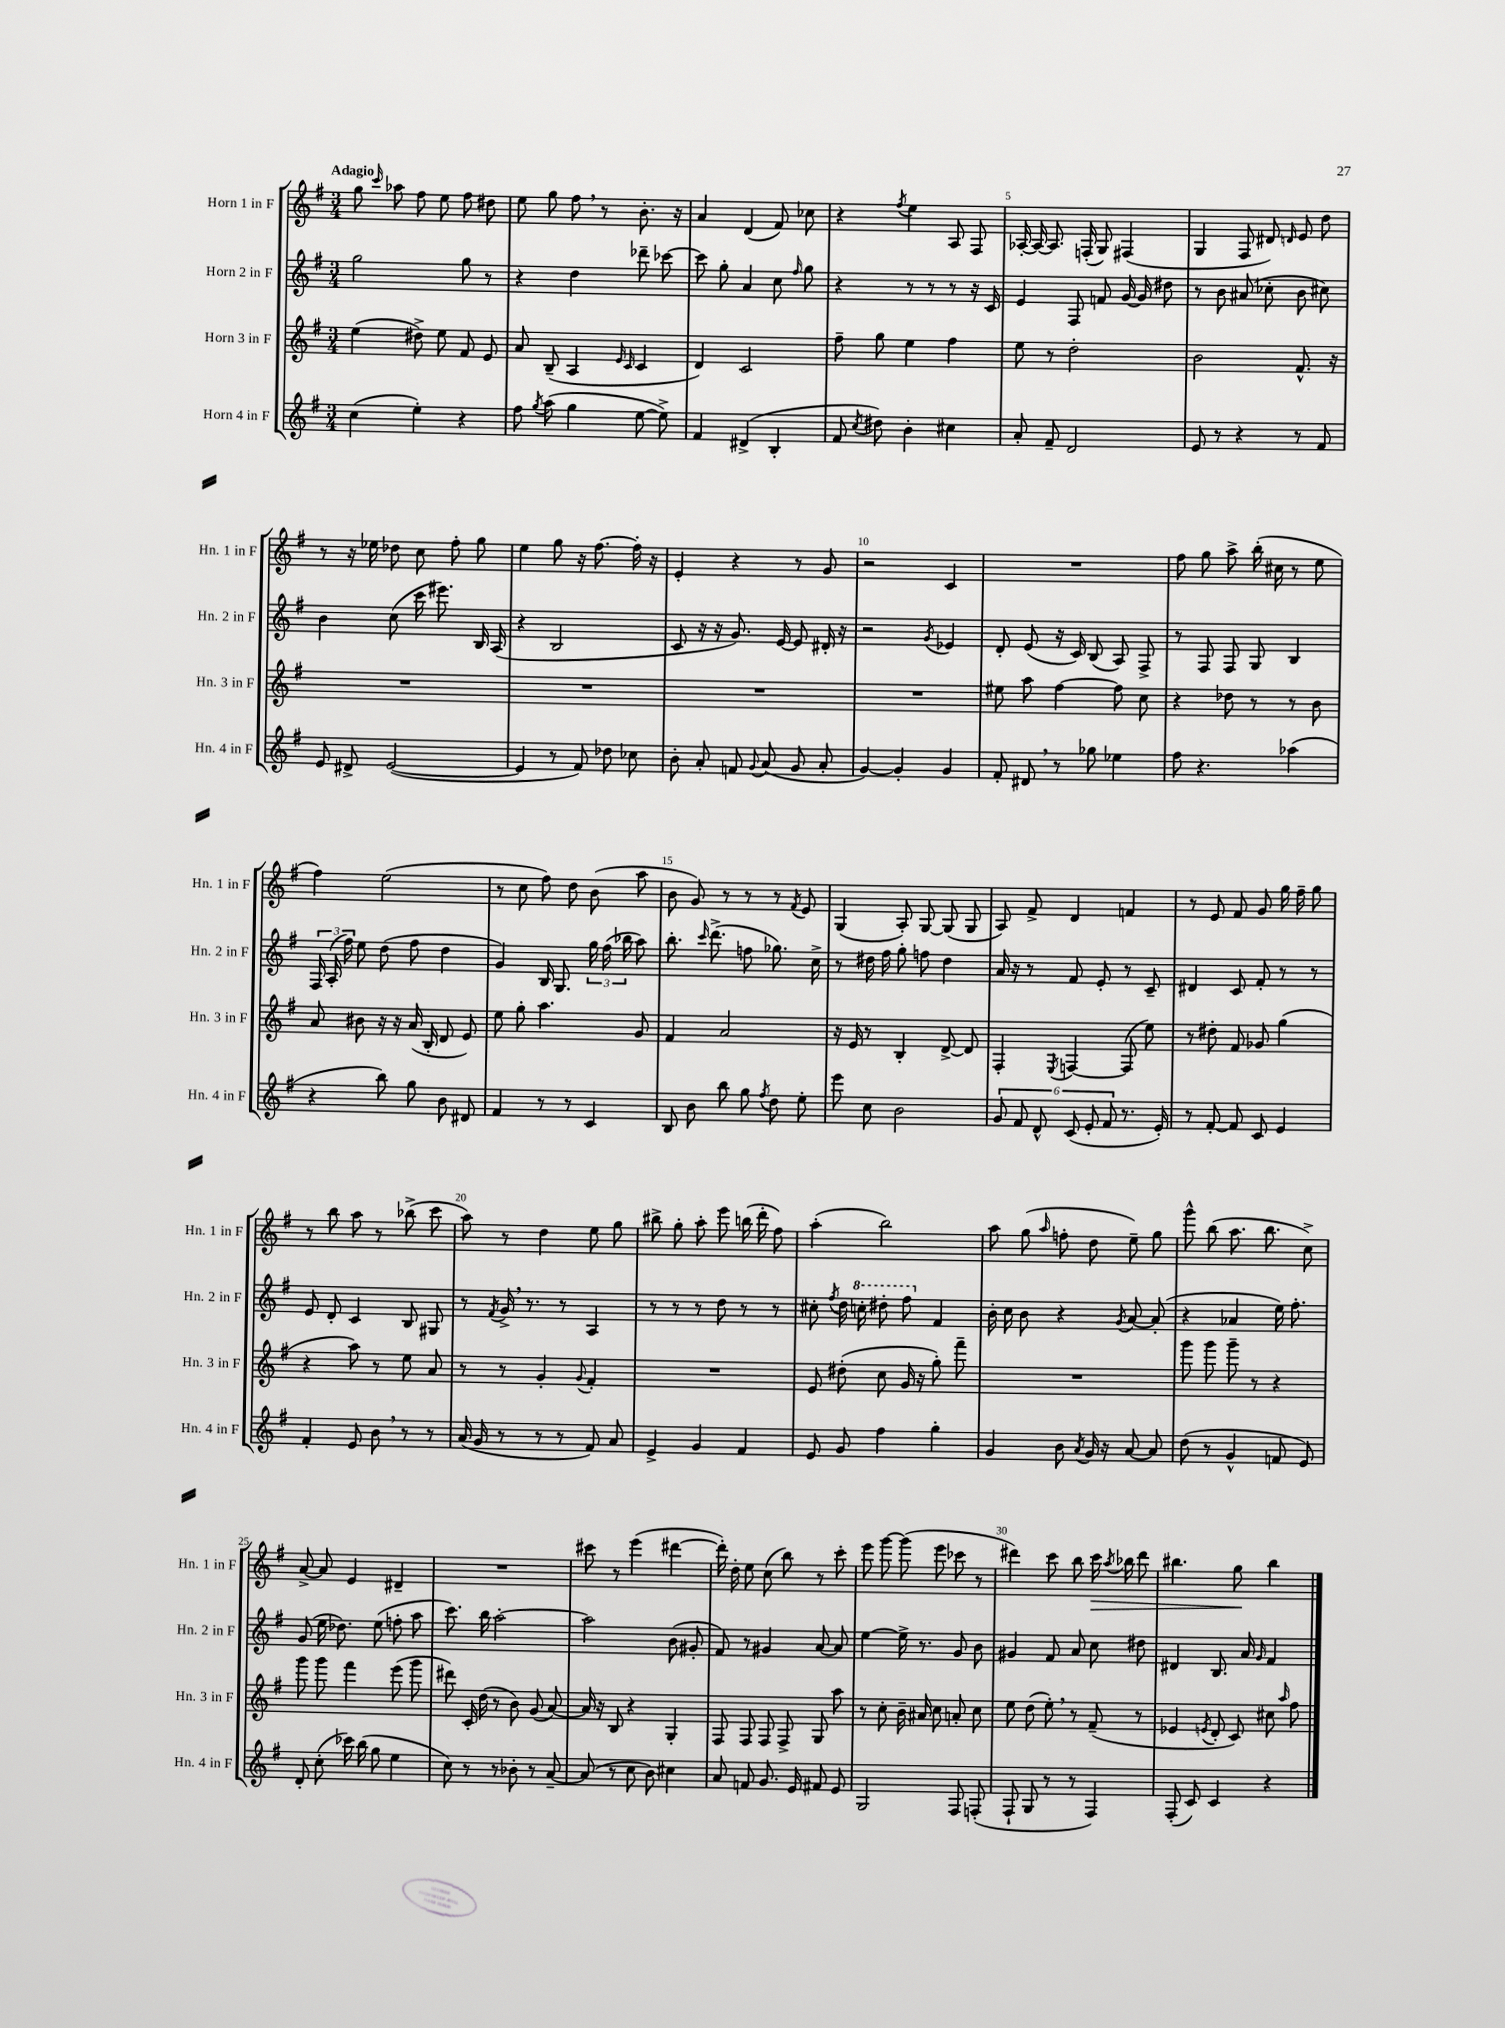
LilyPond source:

<<
\new StaffGroup <<
\new Staff = "s0" \with { instrumentName = "Horn 1 in F" shortInstrumentName = "Hn. 1 in F" } {
    \clef treble \key g \major \numericTimeSignature \time 3/4 \tempo "Adagio"
    \autoBeamOff g''8 \grace { c'''16 } aes''8 fis''8 e''8 fis''8 dis''8 |
    e''8 g''8 fis''8 \breathe r8 b'8.-. r16 |
    a'4 d'4( fis'8) ces''8 |
    r4 \acciaccatura { fis''8 } e''4 a8 fis8 |
    aes16~-. aes16~ aes8. f16-.( g8) fis4( |
    g4 fis8 dis'8) \grace { d'16 } e'8 d''8 |
    r8 r16 ees''16 des''8 c''8 fis''8-. g''8 |
    e''4 g''8 r16 fis''8.~ fis''16-. r16 |
    e'4-. r4 r8 g'8 |
    r2 c'4 |
    R2. |
    fis''8 g''8 a''8-> b''16-.( cis''16 r8 e''8 |
    fis''4) e''2( |
    r8 c''8 fis''8) d''8 b'8( a''8 |
    b'8 g'8) r8 r8 r8 \acciaccatura { fis'8 } e'8 |
    g4( a8-.) g8~ g8( g8 |
    a8) fis'8-> d'4 f'4 |
    r8 e'8 fis'8 g'8 g''16 fis''16-- g''8 |
    r8 b''8 a''8 r8 bes''8->( c'''8 |
    a''8) r8 d''4 e''8 g''8 |
    bis''8-> g''8-. a''8-. e'''8 b''16( d'''16-. fis''8) |
    a''4-.( b''2) |
    a''8 g''8( \grace { a''16 } f''8-. d''8 e''8--) g''8 |
    g'''8-^ b''8( a''8. b''8. c''8->) |
    a'8~-> a'8 e'4 dis'4-- |
    R2. |
    cis'''8 r8 e'''4( dis'''4~ |
    dis'''16-.) d''16-. e''8 c''8( b''8) r8 c'''8-. |
    e'''8 g'''8~ g'''8( e'''8 ces'''8 r8 |
    dis'''4) c'''8 b''8 c'''16\> \acciaccatura { a''8 } bes''16 dis'''8 |
    bis''4. g''8\! bis''4 \bar "|." |
}
\new Staff = "s1" \with { instrumentName = "Horn 2 in F" shortInstrumentName = "Hn. 2 in F" } {
    \clef treble \key g \major \numericTimeSignature \time 3/4
    \autoBeamOff g''2 g''8 r8 |
    r4 d''4 des'''8-- ces'''8~ |
    ces'''8 g''8-. a'4 c''8 \grace { fis''16 } g''8 |
    r4 r8 r8 r8 r16 c'16 |
    e'4 fis8 f'8 g'16~ g'16 dis''8 |
    r8 b'8 ais'8( ces''8-. b'8 cis''8) |
    b'4 c''8( c'''16 eis'''8.) b16 a16( |
    r4 b2 |
    c'8 r16 r16 g'8.) e'16~ e'8 dis'16-. r16 |
    r2 \acciaccatura { g'8 } ees'4 |
    d'8-. e'8( r16 c'16) b8( a8) fis8-> |
    r8 fis8 fis8 g8 b4 |
    \tuplet 3/2 { fis16 a16-.( fis''16) } e''8 d''8( fis''8 d''4 |
    g'4) b16 g8. \tuplet 3/2 { g''16 fis''16( bes''16 } a''8) |
    b''8.-. \grace { c'''16 } d'''8.->( f''8 ges''8.) c''16-> |
    r8 dis''16 fis''16 g''8-. f''8 dis''4 |
    a'16 r16 r8 fis'8 e'8-. r8 c'8-- |
    dis'4 c'8 fis'8-. r8 r8 |
    e'8 d'8-. c'4 b8 gis8 |
    r8 \acciaccatura { fis'8 } g'16-> \breathe r8. r8 a4 |
    r8 r8 r8 d''8 r8 r8 |
    cis''8-. \acciaccatura { fis''8 } d''16 \ottava #1 c'''!16-. dis'''8-. fis'''8 \ottava #0 fis'4 |
    b'16-. c''16 b'8 r4 \acciaccatura { g'8 } a'8~ a'8-.( |
    r4 aes'4 e''16) fis''8.-. |
    g'8( e''16 des''8.) e''8( f''8-. a''8 |
    c'''8.) b''16 a''2~-. |
    a''2 b'8( gis'8-. |
    fis'8) r8 gis'4 a'8~ a'8 |
    e''4~ e''16-> r8. g'8 b'8 |
    gis'4 fis'8 a'8 c''8 dis''8 |
    dis'4 b8. a'16 \grace { g'16 } fis'4 \bar "|." |
}
\new Staff = "s2" \with { instrumentName = "Horn 3 in F" shortInstrumentName = "Hn. 3 in F" } {
    \clef treble \key g \major \numericTimeSignature \time 3/4
    \autoBeamOff e''4( dis''8->) e''8 fis'8 e'8 |
    a'8 b8--( a4 \grace { e'16 c'16 } c'4 |
    d'4) c'2 |
    fis''8-- g''8 e''4 fis''4 |
    e''8 r8 d''2-. |
    b'2 fis'8.-^ r16 |
    R2. |
    R2. |
    R2. |
    R2. |
    eis''8 a''8 fis''4~ fis''8 c''8 |
    r4 des''8 r8 r8 b'8 |
    a'8 bis'8 r16 r16 a'16( b16-. d'8 e'8) |
    e''8 g''8-. a''4. g'8 |
    fis'4 a'2 |
    r16 e'16 r8 b4-. d'8~-> d'8 |
    fis4-. \acciaccatura { e8 } f4~ f8( e''8) |
    r8 dis''8-. fis'8 ges'8 g''4( |
    r4 a''8) r8 e''8 a'8 |
    r8 r8 g'4-. \appoggiatura { g'8 } fis'4-. |
    R2. |
    e'8 dis''8-.( c''8 g'16 r16 g''8-.) fis'''8-- |
    R2. |
    g'''8 g'''8 g'''8-- r8 r4 |
    g'''8 g'''8 fis'''4 e'''8( g'''8 |
    dis'''8) c'16-. d''16( r8 b'8) g'8( a'8~) |
    a'16 r16 b8 r4 g4-. |
    fis8 fis8 fis8 fis8-> g8 a''8 |
    r8 c''8-. b'16-- ais'16 c''8 a'8-. c''8 |
    e''8 d''8( e''8-.) \breathe r8 fis'8--( r8 |
    ees'4 \acciaccatura { e'8 } d'8-. c'8) cis''8 \grace { a''16 } fis''8 \bar "|." |
}
\new Staff = "s3" \with { instrumentName = "Horn 4 in F" shortInstrumentName = "Hn. 4 in F" } {
    \clef treble \key g \major \numericTimeSignature \time 3/4
    \autoBeamOff c''4( e''4-.) r4 |
    fis''8 \acciaccatura { g''8 } a''8( g''4 e''8~ e''8->) |
    fis'4 dis'4->( b4-. |
    fis'8 \acciaccatura { c''8 } dis''8) b'4-. cis''4 |
    a'8-. fis'8-- d'2 |
    e'8 r8 r4 r8 fis'8 |
    e'8 dis'8-> e'2~( |
    e'4 r8 fis'8) des''8 ces''8 |
    b'8-. a'8-. f'8 \appoggiatura { g'8 } a'8( g'8 a'8-. |
    g'4~) g'4-. g'4 |
    fis'8-. dis'8 \breathe r8 ges''8 ees''4 |
    fis''8 r4. aes''4( |
    r4 b''8) g''8 b'8 dis'8 |
    fis'4 r8 r8 c'4 |
    b8 b'8 b''8 g''8 \acciaccatura { fis''8 } d''8 e''8-. |
    e'''8 c''8 b'2 |
    \tuplet 6/4 { g'8 fis'8 d'8-^ c'8( e'8-. fis'8 } r8. e'16-.) |
    r8 fis'8~-. fis'8 c'8 e'4 |
    fis'4-. e'8 b'8 \breathe r8 r8 |
    a'16( g'16 r8 r8 r8 fis'8) a'8 |
    e'4-> g'4 fis'4 |
    e'8 g'8 fis''4 g''4-. |
    g'4 b'8 \acciaccatura { a'8 } g'16 r16 a'8~ a'8 |
    d''8( r8 g'4-^ f'8 e'8) |
    d'8-. c''8-.( ces'''16) b''16( g''8 e''4 |
    c''8) r8 r8 bes'8-. r8 a'8~-- |
    a'8( r8 c''8 b'8) cis''4 |
    a'8 f'8 g'8. e'16 fis'8 e'8 |
    g2 fis8 f8-.( |
    fis8-! g8 r8 r8 fis4) |
    fis8-.( c'8) c'4 r4 \bar "|." |
}
>>
>>
\layout { \context { \Score \override BarNumber.break-visibility = ##(#f #t #t) barNumberVisibility = #(every-nth-bar-number-visible 5) } }
